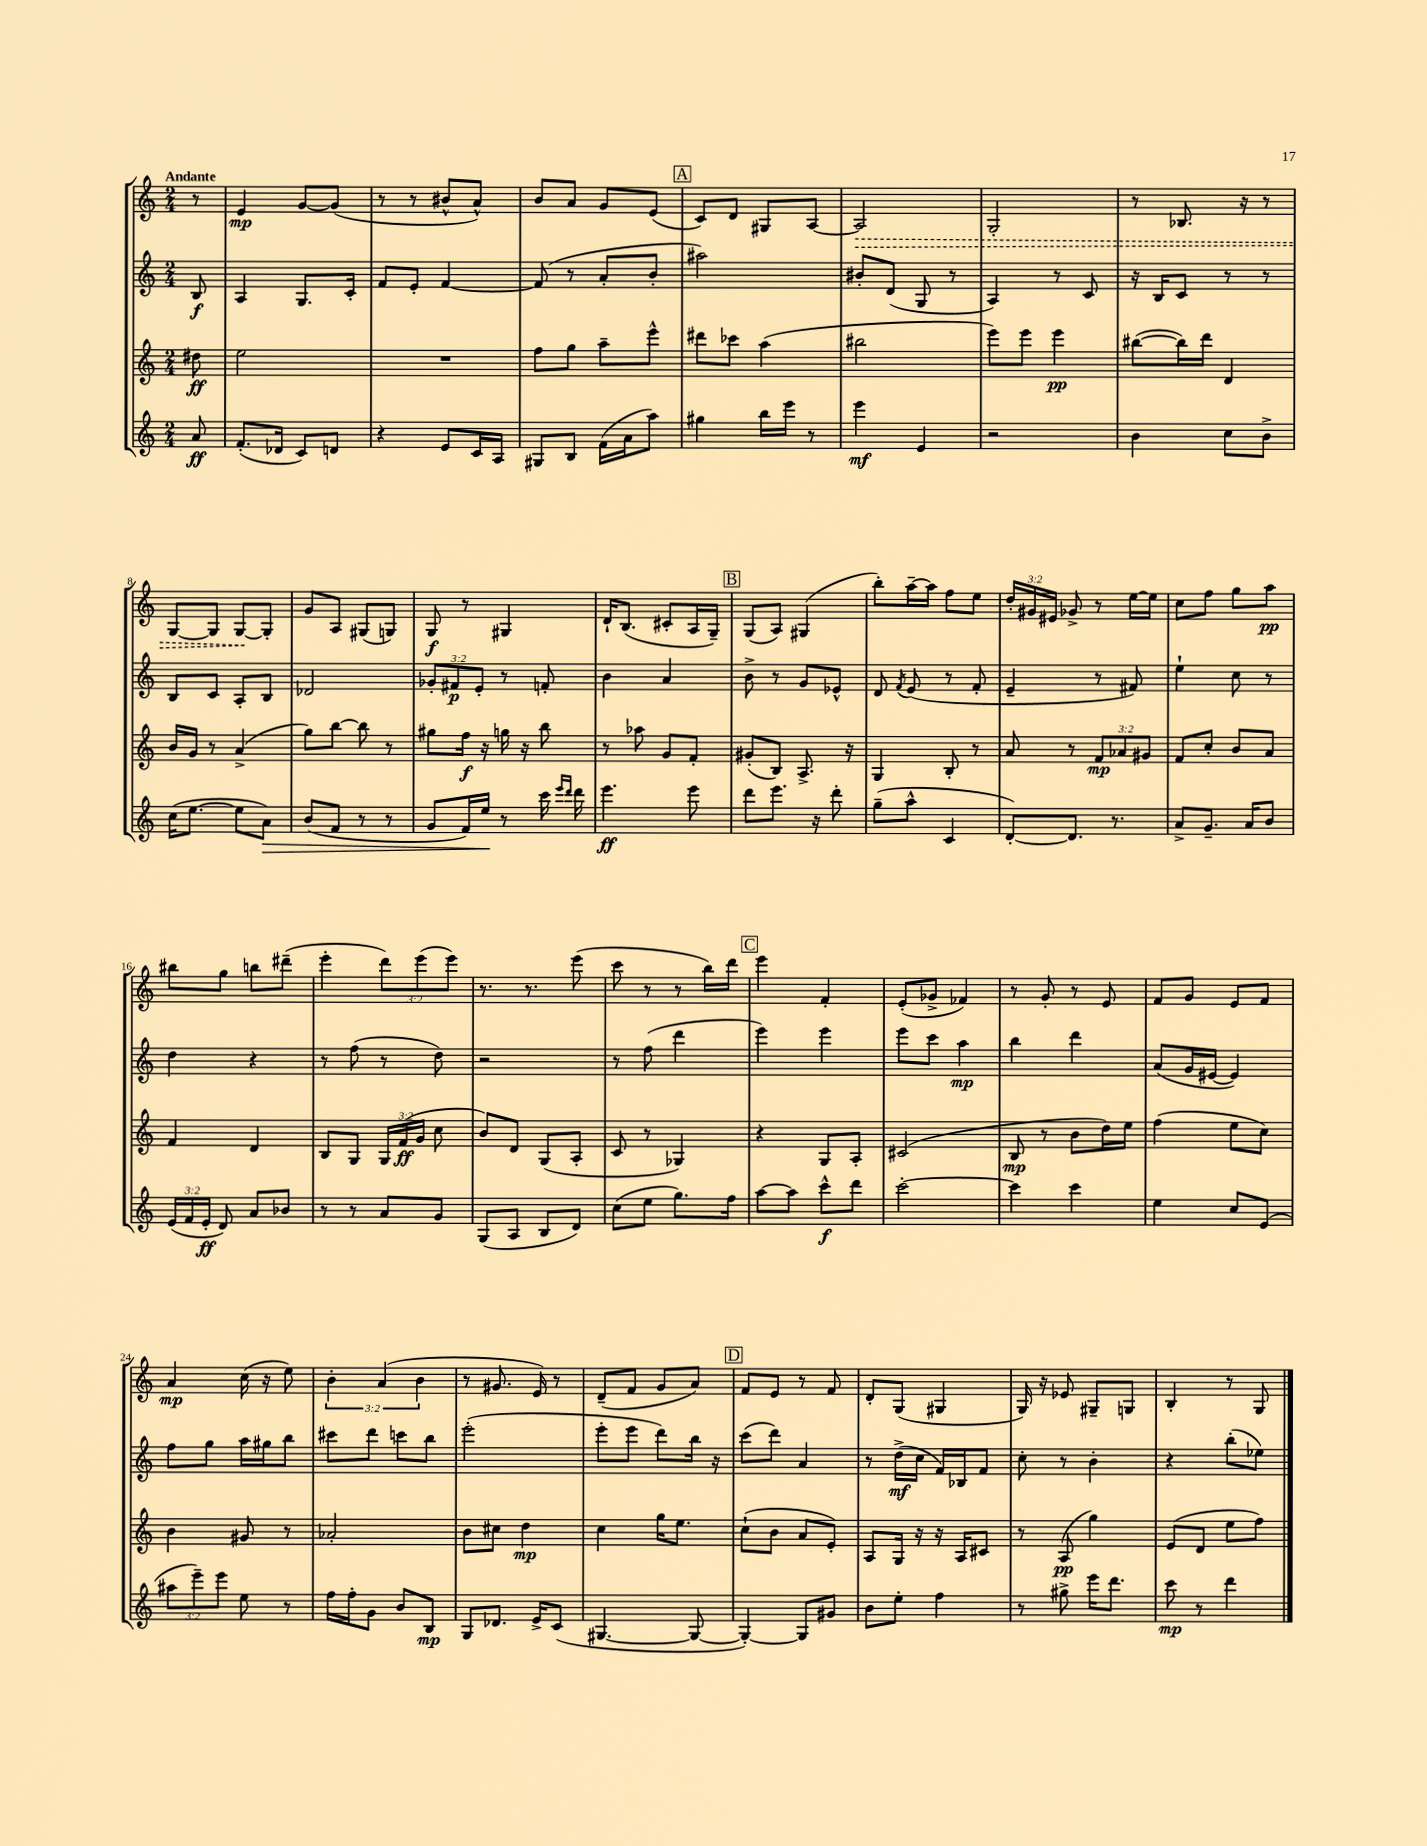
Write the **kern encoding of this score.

**kern	**dynam	**kern	**dynam	**kern	**dynam	**kern	**dynam
*part4	*part4	*part3	*part3	*part2	*part2	*part1	*part1
*staff4	*staff4	*staff3	*staff3	*staff2	*staff2	*staff1	*staff1
*clefG2	*	*clefG2	*	*clefG2	*	*clefG2	*
*k[]	*	*k[]	*	*k[]	*	*k[]	*
*M2/4	*	*M2/4	*	*M2/4	*	*M2/4	*
=	=	=	=	=	=	=	=
!	!	!	!	!	!	!LO:TX:a:B:t=Andante	!
8a/	ff	8dd#X\	ff	8B/	f	8r	.
=1	=1	=1	=1	=1	=1	=1	=1
(8.f'/L	.	2ee\	.	4A/	.	4e/	mp
16d-X/Jk	.	.	.	.	.	.	.
8c/L)	.	.	.	8.G/L	.	[8g/L	.
8dn/J	.	.	.	.	.	(8g/J]	.
.	.	.	.	16c'/Jk	.	.	.
=2	=2	=2	=2	=2	=2	=2	=2
4r	.	2r	.	8f/L	.	8r	.
.	.	.	.	8e'/J	.	8r	.
8e/L	.	.	.	[4f/	.	8b#X^^/L	.
16c/L	.	.	.	.	.	8a^^/J)	.
16A/JJ	.	.	.	.	.	.	.
=3	=3	=3	=3	=3	=3	=3	=3
8G#X/L	.	8ff\L	.	(8f/]	.	8b/L	.
8B/J	.	8gg\J	.	8r	.	8a/J	.
(16f\LL	.	8aa~\L	.	8a'/L	.	8g/L	.
16a\J	.	.	.	.	.	.	.
8aa\J)	.	8eee^^\J	.	8b'/J	.	(8e/J	.
!!LO:REH:place=s1:t=A
=4	=4	=4	=4	=4	=4	=4	=4
4gg#X\	.	8ddd#X\L	.	2aa#X\)	.	8c/L)	.
.	.	8ccc-X\J	.	.	.	8d/J	.
16bb\LL	.	(4aa\	.	.	.	8G#X/L	.
16eee\JJ	.	.	.	.	.	.	.
8r	.	.	.	.	.	[8A/J	.
=5	=5	=5	=5	=5	=5	=5	=5
!	!	!	!	!	!	!	!LO:HP:b
4eee\	mf	2bb#X\	.	8b#X'/L	.	2A/]	>
.	.	.	.	(8d/J	.	.	.
4e/	.	.	.	8G/	.	.	.
.	.	.	.	8r	.	.	.
=6	=6	=6	=6	=6	=6	=6	=6
2r	.	8eee\L)	.	4A/)	.	2G'/	.
.	.	8eee\J	.	.	.	.	.
.	.	4eee\	pp	8r	.	.	.
.	.	.	.	8c/	.	.	.
=7	=7	=7	=7	=7	=7	=7	=7
4b\	.	([8bb#X\L	.	16r	.	8r	.
.	.	.	.	16B/KL	.	.	.
.	.	16bb#\L])	.	8c/J	.	8.B-X/	.
.	.	16ddd\JJ	.	.	.	.	.
8cc\L	.	4d/	.	8r	.	.	.
.	.	.	.	.	.	16r	.
8b^\J	.	.	.	8r	.	8r	.
!!LO:LB:g=z
=8	=8	=8	=8	=8	=8	=8	=8
(16cc\KL	.	16b/LL	.	8B/L	.	[8G/L	.
[8.ee\J	.	16g/JJ	.	.	.	.	.
.	.	8r	.	8c/J	.	8G/J]	.
8ee\L]	.	(4a^/	.	8A'/L	.	[8G/L	.
!	!LO:HP:b	!	!	!	!	!	!
8a\J)	>	.	.	8B/J	.	8G'/J]	]
=9	=9	=9	=9	=9	=9	=9	=9
(8b/L	.	8gg\L)	.	2d-X/	.	8g/L	.
8f/J	.	[8bb\J	.	.	.	8A/J	.
8r	.	8bb\]	.	.	.	(8G#X/L	.
8r	.	8r	.	.	.	8Gn/J)	.
=10	=10	=10	=10	=10	=10	=10	=10
8g/L	.	8gg#X\L	.	12g-X'/L	.	8G/	f
.	.	.	.	12f#X/	p	.	.
16f/L)	.	16ff\Jk	f	.	.	8r	.
.	.	.	.	12e'/J	.	.	.
16ee/JJ	.	16r	.	.	.	.	.
8r	]	16ggn\	.	8r	.	4G#X/	.
.	.	16r	.	.	.	.	.
16ccc\	.	8bb\	.	8fn'/	.	.	.
16qqeee/LL	.	.	.	.	.	.	.
16qqddd/JJ	.	.	.	.	.	.	.
16ddd\	.	.	.	.	.	.	.
=11	=11	=11	=11	=11	=11	=11	=11
4.eee\	ff	8r	.	4b\	.	16d`/KL	.
.	.	.	.	.	.	(8.B/J	.
.	.	8aa-X\	.	.	.	.	.
.	.	8g/L	.	4a/	.	8c#X'/L	.
8eee\	.	8f'/J	.	.	.	16A/L	.
.	.	.	.	.	.	16G~/JJ)	.
!!LO:REH:place=s1:t=B
=12	=12	=12	=12	=12	=12	=12	=12
8ddd\L	.	(8g#X'/L	.	8b^\	.	(8G/L	.
8.eee\J	.	8B/J)	.	8r	.	8A/J)	.
.	.	8.A^/	.	8g/L	.	(4G#X/	.
16r	.	.	.	.	.	.	.
8ddd'\	.	.	.	8e-X^^/J	.	.	.
.	.	16r	.	.	.	.	.
=13	=13	=13	=13	=13	=13	=13	=13
(8gg~\L	.	4G/	.	8d/	.	8bb'\L)	.
.	.	.	.	8qf/	.	.	.
8aa^^\J	.	.	.	(8e/	.	[16aa~\L	.
.	.	.	.	.	.	16aa\JJ]	.
4c/	.	8B'/	.	8r	.	8ff\L	.
.	.	8r	.	8f'/	.	8ee\J	.
=14	=14	=14	=14	=14	=14	=14	=14
[8d'/L)	.	8a/	.	4e~/	.	24dd'/LL	.
.	.	.	.	.	.	24g#X/	.
.	.	.	.	.	.	24e#X/JJ	.
8.d/J]	.	8r	.	.	.	8g-X^/	.
.	.	12f/L	mp	8r	.	8r	.
8.r	.	.	.	.	.	.	.
.	.	12a-X/	.	.	.	.	.
.	.	.	.	8f#X/)	.	[16ee\LL	.
.	.	12g#X/J	.	.	.	.	.
.	.	.	.	.	.	16ee\JJ]	.
=15	=15	=15	=15	=15	=15	=15	=15
8a^/L	.	8f/L	.	4ee`\	.	8cc\L	.
8.g~/J	.	8cc'/J	.	.	.	8ff\J	.
.	.	8b/L	.	8cc\	.	8gg\L	.
16a/KL	.	.	.	.	.	.	.
8b/J	.	8a/J	.	8r	.	8aa\J	pp
!!LO:LB:g=z
=16	=16	=16	=16	=16	=16	=16	=16
(24e/LL	.	4f/	.	4dd\	.	8bb#X\L	.
24f/	.	.	.	.	.	.	.
24e'/JJ	ff	.	.	.	.	.	.
8d/)	.	.	.	.	.	8gg\J	.
8a/L	.	4d/	.	4r	.	8bbn\L	.
8b-X/J	.	.	.	.	.	(8ddd#X~\J	.
=17	=17	=17	=17	=17	=17	=17	=17
8r	.	8B/L	.	8r	.	4eee'\	.
8r	.	8G/J	.	(8ff\	.	.	.
8a/L	.	24G/LL	.	8r	.	12ddd\L)	.
.	.	(24f/	ff	.	.	.	.
.	.	24g/JJ	.	.	.	(12eee\	.
8g/J	.	8cc\	.	8dd\)	.	.	.
.	.	.	.	.	.	12eee\J)	.
=18	=18	=18	=18	=18	=18	=18	=18
(8G/L	.	8b/L)	.	2r	.	8.r	.
8A/J	.	8d/J	.	.	.	.	.
.	.	.	.	.	.	8.r	.
8B/L	.	(8G/L	.	.	.	.	.
8d/J)	.	8A'/J	.	.	.	(8eee\	.
=19	=19	=19	=19	=19	=19	=19	=19
(8cc\L	.	8c/	.	8r	.	8ccc\	.
8ee\J	.	8r	.	(8ff\	.	8r	.
8.gg\L)	.	4G-X/)	.	4ddd\	.	8r	.
.	.	.	.	.	.	16bb\LL)	.
16ff\Jk	.	.	.	.	.	16ddd\JJ	.
!!LO:REH:place=s1:t=C
=20	=20	=20	=20	=20	=20	=20	=20
[8aa\L	.	4r	.	4eee\)	.	4eee\	.
8aa\J]	.	.	.	.	.	.	.
8ccc^^\L	f	8G/L	.	4eee\	.	4f'/	.
8ddd\J	.	8A'/J	.	.	.	.	.
=21	=21	=21	=21	=21	=21	=21	=21
[2ccc'\	.	(2c#X/	.	8eee\L	.	(8e'/L	.
.	.	.	.	8ccc\J	.	8g-X^/J	.
.	.	.	.	4aa\	mp	4f-X/)	.
=22	=22	=22	=22	=22	=22	=22	=22
4ccc\]	.	8B/	mp	4bb\	.	8r	.
.	.	8r	.	.	.	8g'/	.
4ccc\	.	8b\L	.	4ddd\	.	8r	.
.	.	16dd\L)	.	.	.	8e/	.
.	.	16ee\JJ	.	.	.	.	.
=23	=23	=23	=23	=23	=23	=23	=23
4ee\	.	(4ff\	.	(8a/L	.	8f/L	.
.	.	.	.	16g/L	.	8g/J	.
.	.	.	.	[16e#X/JJ	.	.	.
8cc/L	.	8ee\L	.	4e#/])	.	8e/L	.
(8e/J	.	8cc\J)	.	.	.	8f/J	.
!!LO:LB:g=z
=24	=24	=24	=24	=24	=24	=24	=24
12aa#X\L	.	4b\	.	8ff\L	.	4a/	mp
12eee~\)	.	.	.	.	.	.	.
.	.	.	.	8gg\J	.	.	.
12eee\J	.	.	.	.	.	.	.
8ee\	.	8g#X/	.	16aa\LL	.	(16cc\	.
.	.	.	.	16gg#X\J	.	16r	.
8r	.	8r	.	8bb\J	.	8ee\)	.
=25	=25	=25	=25	=25	=25	=25	=25
16ff\LL	.	2a-X'/	.	8ccc#X\L	.	6b'\	.
16ff'\J	.	.	.	.	.	.	.
8g\J	.	.	.	8ddd\J	.	.	.
.	.	.	.	.	.	(6a/	.
8b/L	.	.	.	8cccn\L	.	.	.
.	.	.	.	.	.	6b\	.
8B/J	mp	.	.	8bb\J	.	.	.
=26	=26	=26	=26	=26	=26	=26	=26
8G/L	.	8b\L	.	(2eee'\	.	8r	.
8.d-X/J	.	8cc#X\J	.	.	.	8.g#X/	.
.	.	4dd\	mp	.	.	.	.
16e^/KL	.	.	.	.	.	16e/)	.
(8c/J	.	.	.	.	.	8r	.
=27	=27	=27	=27	=27	=27	=27	=27
[4.G#X/	.	4cc\	.	8eee'\L	.	(8d~/L	.
.	.	.	.	8eee\J	.	8f/J	.
.	.	16gg\KL	.	8ddd\L)	.	8g/L	.
.	.	8.ee\J	.	.	.	.	.
8G#/_	.	.	.	16bb\Jk	.	8a/J)	.
.	.	.	.	16r	.	.	.
!!LO:REH:place=s1:t=D
=28	=28	=28	=28	=28	=28	=28	=28
4G#'/_)	.	(8cc`\L	.	(8ccc\L	.	8f/L	.
.	.	8b\J	.	8ddd\J)	.	8e/J	.
8G#/L]	.	8a/L	.	4a/	.	8r	.
8g#X/J	.	8e'/J)	.	.	.	8f/	.
=29	=29	=29	=29	=29	=29	=29	=29
8b\L	.	8A/L	.	8r	.	8d'/L	.
8ee'\J	.	16G/Jk	.	(16dd^\LL	mf	(8G/J	.
.	.	16r	.	16cc\JJ	.	.	.
4ff\	.	16r	.	16f/LL)	.	4G#X/	.
.	.	16A/KL	.	16B-X/J	.	.	.
.	.	8c#X/J	.	8f/J	.	.	.
=30	=30	=30	=30	=30	=30	=30	=30
8r	.	8r	.	8cc'\	.	16G/)	.
.	.	.	.	.	.	16r	.
8gg#X^\	.	(8A/	pp	8r	.	8e-X/	.
16eee\KL	.	4gg\)	.	4b'\	.	8G#X~/L	.
8.ddd\J	.	.	.	.	.	.	.
.	.	.	.	.	.	8Gn/J	.
=31	=31	=31	=31	=31	=31	=31	=31
8ccc\	mp	(8e/L	.	4r	.	4B'/	.
8r	.	8d/J	.	.	.	.	.
4ddd\	.	8ee\L	.	(8bb'\L	.	8r	.
.	.	8ff\J)	.	8ee-X\J)	.	8G/	.
==	==	==	==	==	==	==	==
*-	*-	*-	*-	*-	*-	*-	*-
